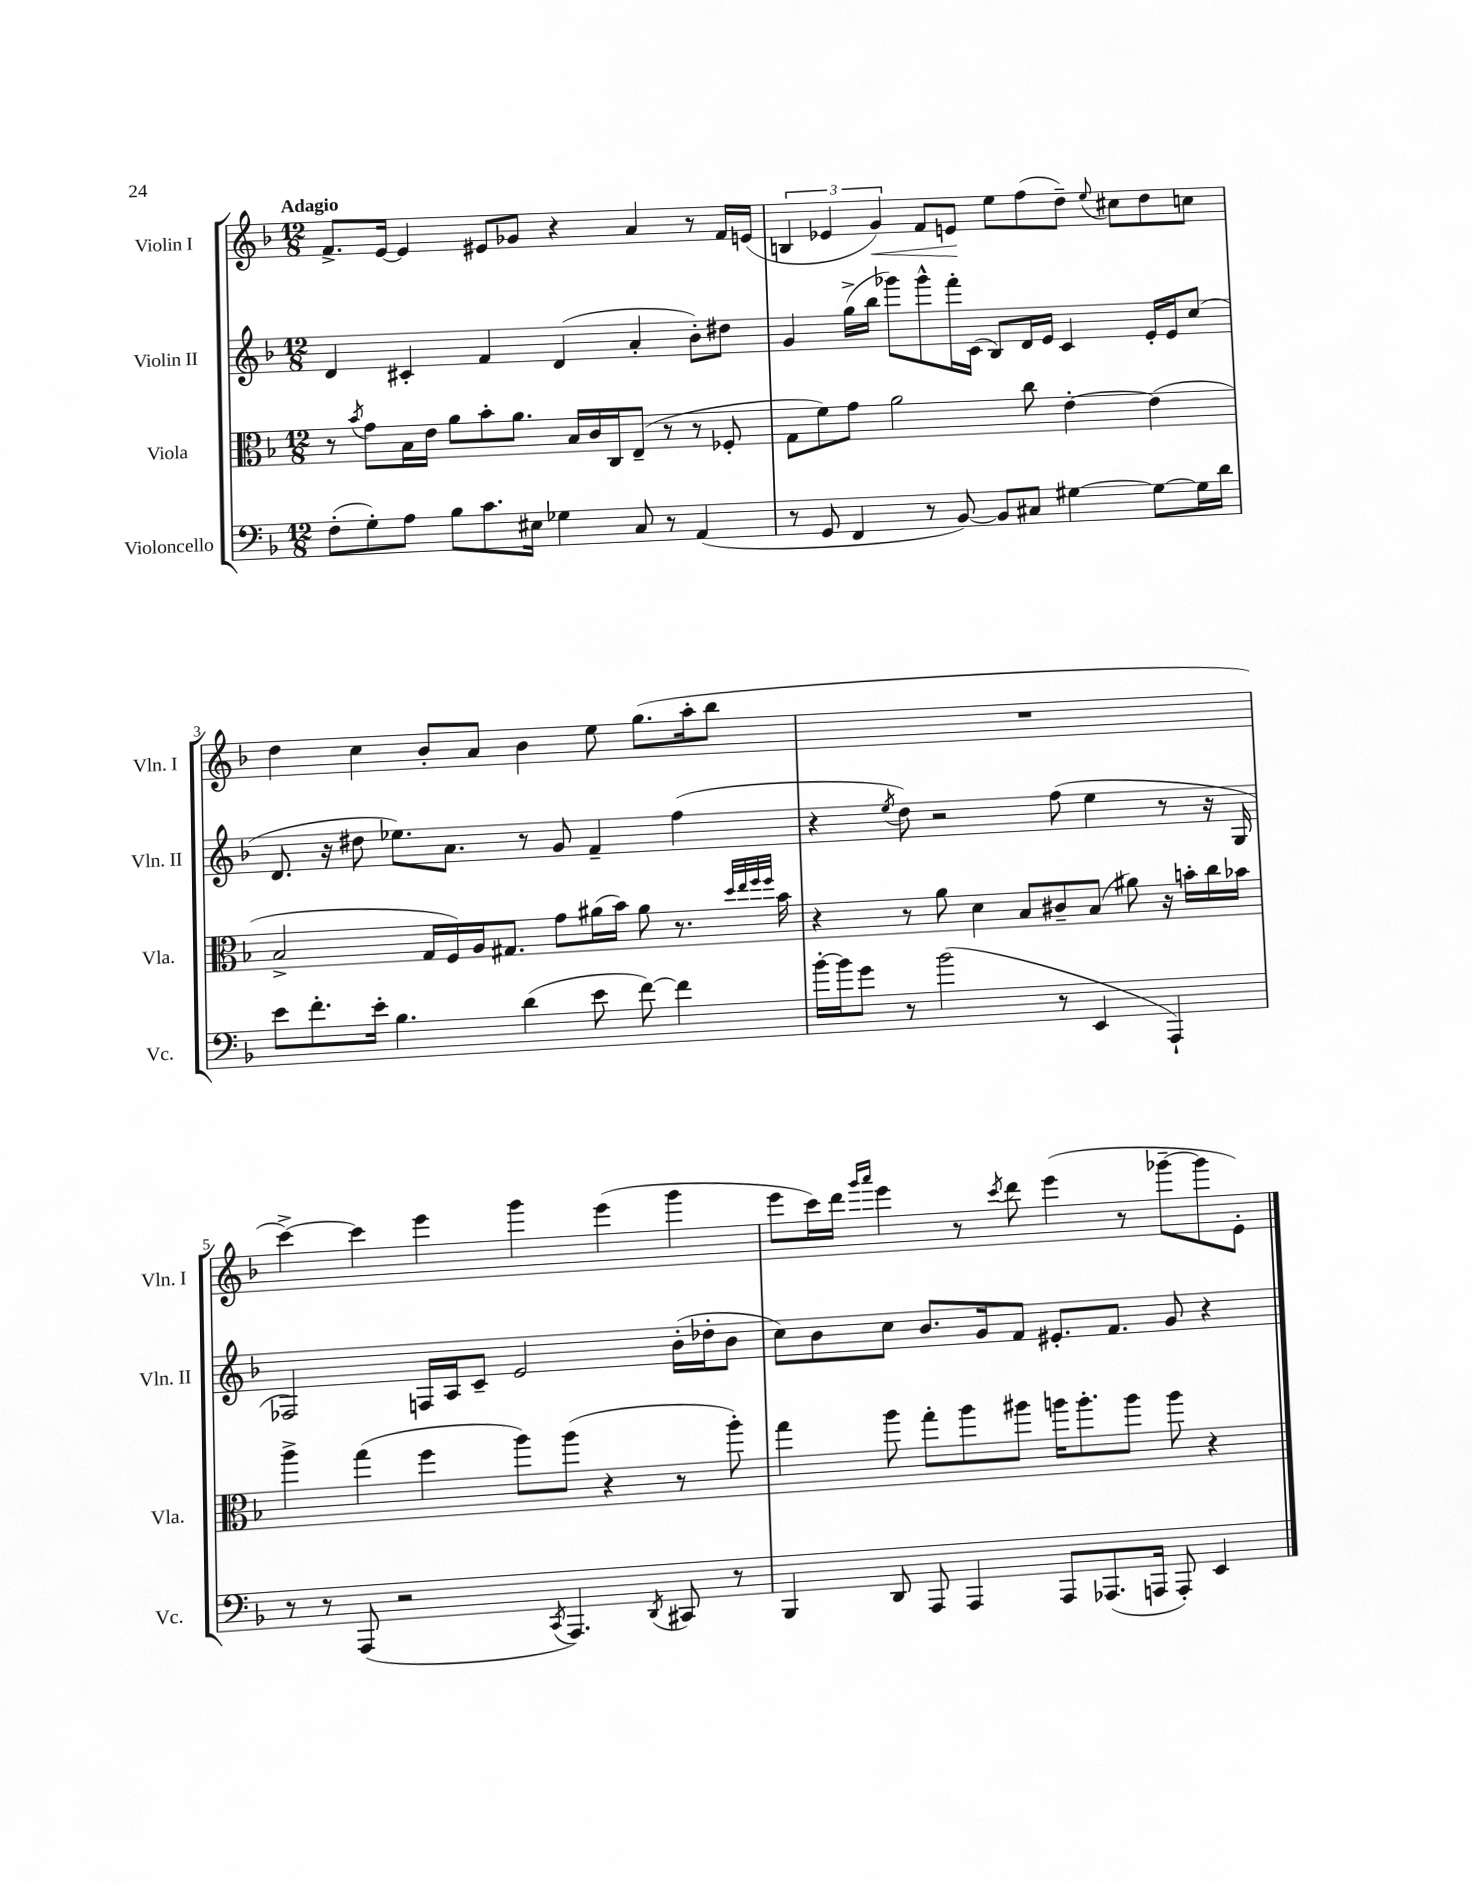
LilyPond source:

<<
\new StaffGroup <<
\new Staff = "s0" \with { instrumentName = "Violin I" shortInstrumentName = "Vln. I" } {
    \clef treble \key f \major \numericTimeSignature \time 12/8 \tempo "Adagio"
    \autoBeamOff f'8.[-> e'16]~ e'4 eis'8[ ges'8] r4 a'4 r8 f'16[ e'16]( |
    \tuplet 3/2 { b4 ees'4 g'4\<) } f'8[ e'8]\! e''8[ f''8( d''8]--) \appoggiatura { e''8 } cis''8[ d''8 c''8] |
    d''4 c''4 bes'8[-. a'8] bes'4 e''8 g''8.[( a''16-. bes''8] |
    R1. |
    c'''4~->) c'''4 e'''4 g'''4 e'''4( g'''4 |
    e'''8[ c'''16) d'''16] \grace { g'''16[ a'''16] } e'''4 r8 \acciaccatura { c'''8 } d'''8 e'''4( r8 ges'''8[~-- ges'''8 e'8]-.) \bar "|." |
}
\new Staff = "s1" \with { instrumentName = "Violin II" shortInstrumentName = "Vln. II" } {
    \clef treble \key f \major \numericTimeSignature \time 12/8
    \autoBeamOff d'4 cis'4-. f'4 d'4( a'4-. bes'8[-.) dis''8] |
    g'4 g''16[->( bes''16] ges'''8[) ges'''8-^ f'''16-. c'16]( bes8[) d'16 e'16] c'4 e'16[-. e'16 c''8]( |
    d'8. r16 dis''8 ees''8.[) a'8.] r8 g'8 f'4-- f''4( |
    r4 \acciaccatura { e''8 } d''8) r2 f''8( e''4 r8 r16 g16 |
    fes2) f16[ a16 c'8]-- e'2 bes'16[-.( des''16-. bes'8] |
    c''8[) bes'8 c''8] bes'8.[ g'16 f'8] eis'8.[-. f'8.] g'8 r4 \bar "|." |
}
\new Staff = "s2" \with { instrumentName = "Viola" shortInstrumentName = "Vla." } {
    \clef alto \key f \major \numericTimeSignature \time 12/8
    \autoBeamOff r8 \acciaccatura { bes'8 } g'8[ bes16 e'16] a'8[ bes'8-. a'8.] bes16[ c'16 c16 e8]--( r8 r8 fes8-. |
    g8[ f'8) g'8] a'2 c''8 e'4~-. e'4( |
    bes2-> g16[ f16) a16 gis8.] g'8[ ais'16( bes'16]) ais'8 r8. \grace { d''32[ e''32 f''32 f''32] } bes'16 |
    r4 r8 a'8 d'4 bes8[ cis'8-- bes8]( ais'8) r16 b'16[-. c''16 bes'16] |
    a''4-> g''4( f''4 a''8[) a''8]( r4 r8 a''8-.) |
    g''4 a''8 g''8[-. a''8 ais''8] a''16[ a''8.-. a''8] a''8 r4 \bar "|." |
}
\new Staff = "s3" \with { instrumentName = "Violoncello" shortInstrumentName = "Vc." } {
    \clef bass \key f \major \numericTimeSignature \time 12/8
    \autoBeamOff f8[-.( g8-.) a8] bes8[ c'8. eis16] ges4 c8 r8 a,4( |
    r8 g,8 f,4 r8 bes,8~) bes,8[ cis8] gis4~ gis8[~ gis16 d'16] |
    e'8[ f'8.-. e'16]-. bes4. d'4( e'8 f'8~) f'4 |
    bes'16[~-. bes'16 g'8] r8 bes'2( r8 e,4 a,,4-!) |
    r8 r8 a,,8( r2 \acciaccatura { c,8 } a,,4.) \acciaccatura { d,8 } cis,8 r8 |
    bes,,4 d,8 a,,8 a,,4 a,,8[ aes,,8.( a,,16] a,,8-.) e,4 \bar "|." |
}
>>
>>
